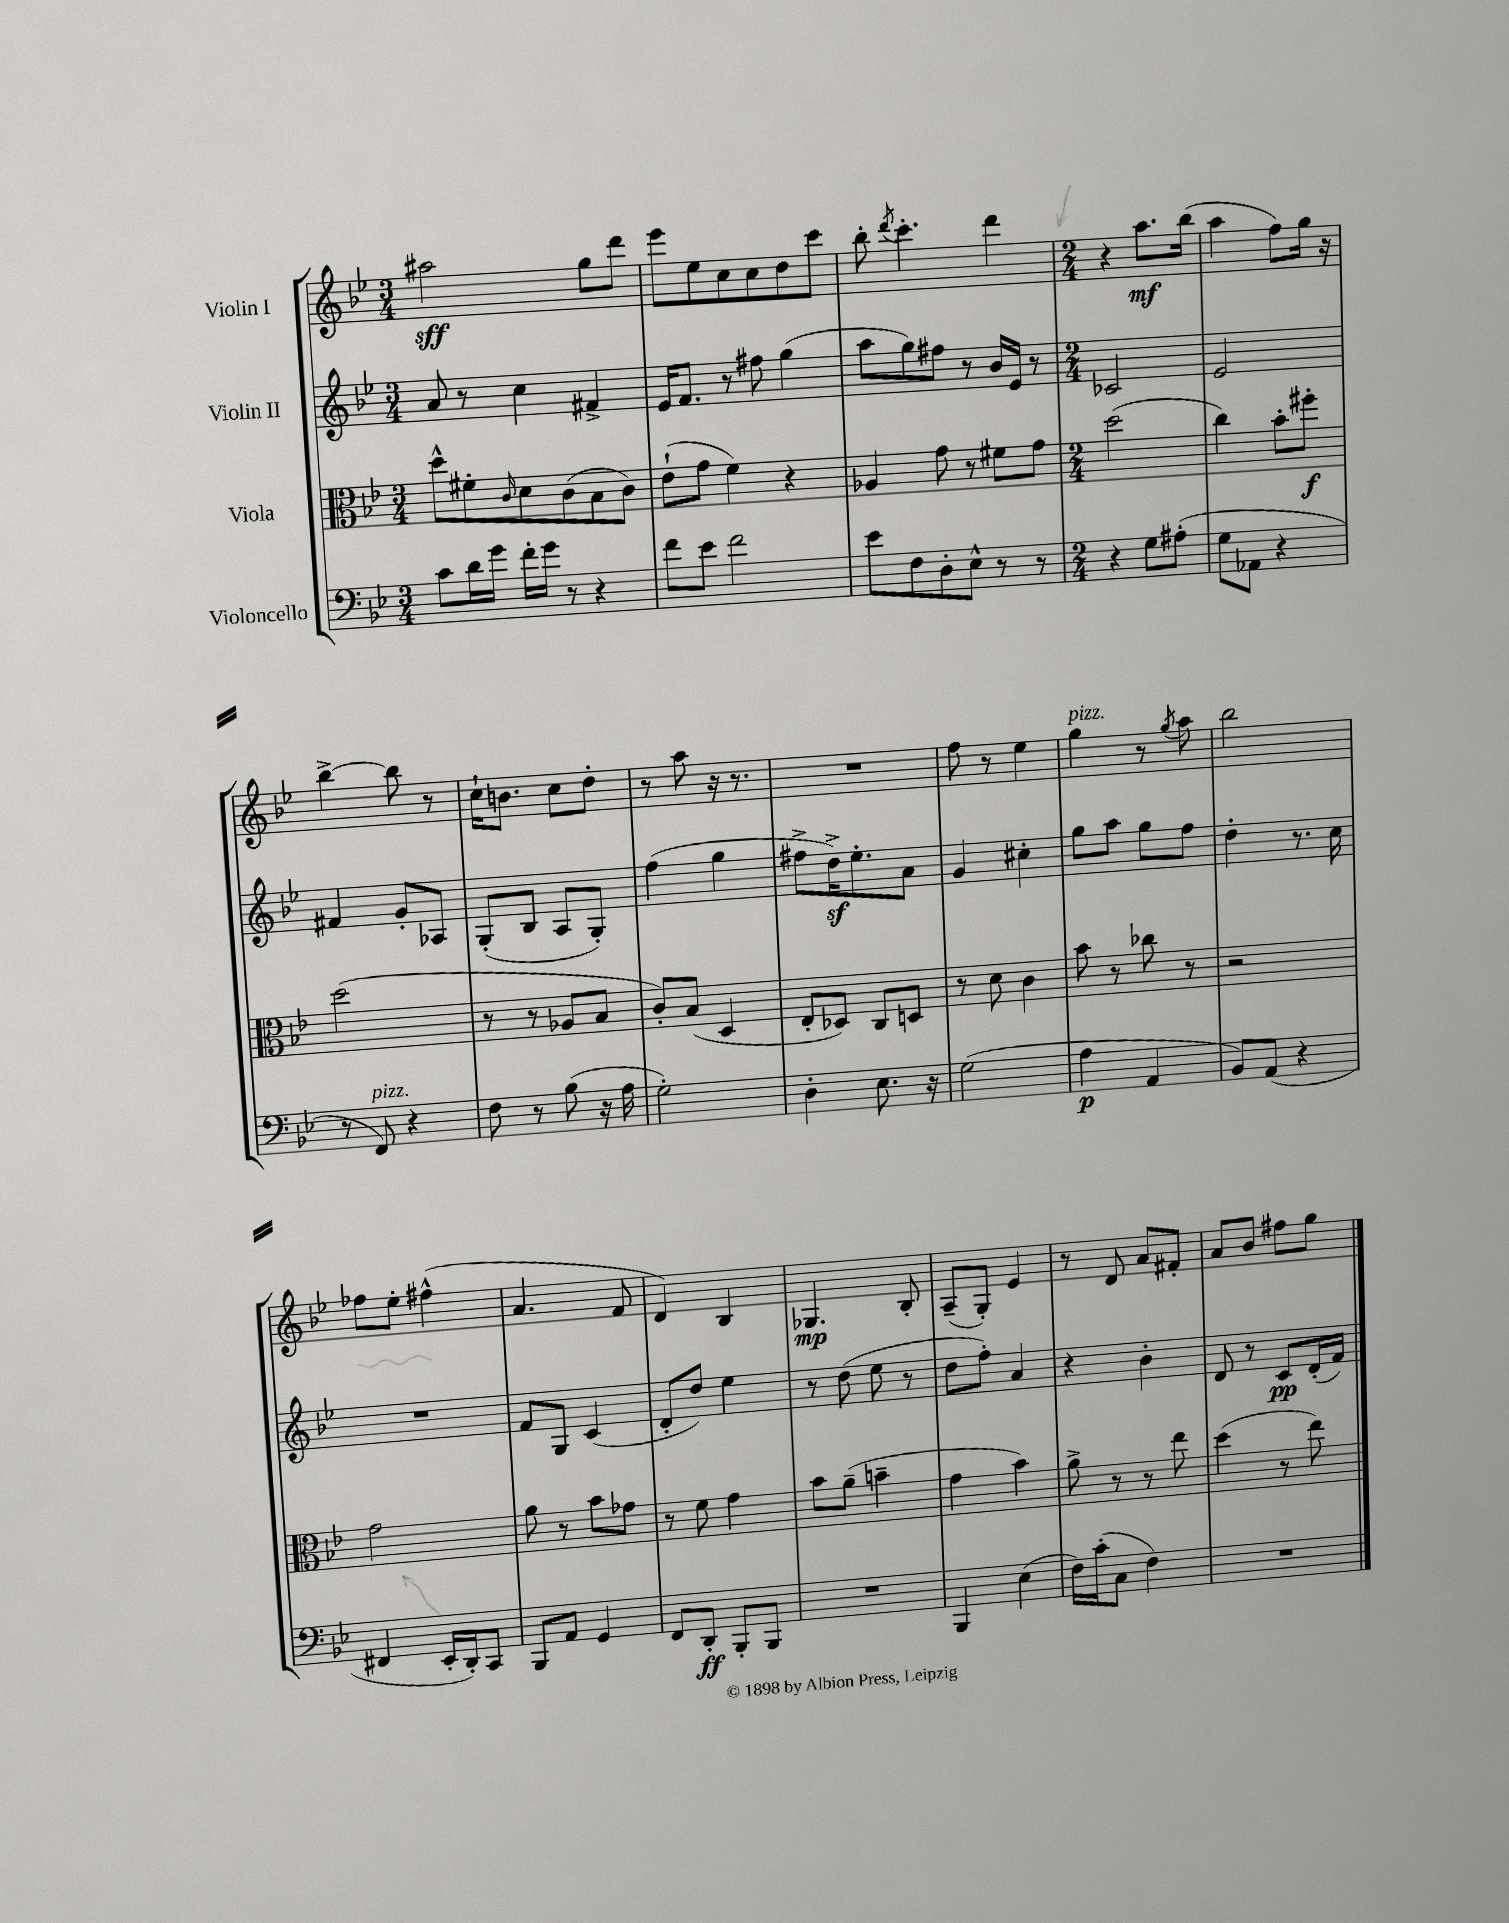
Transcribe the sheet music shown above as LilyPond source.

<<
\new StaffGroup <<
\new Staff = "s0" \with { instrumentName = "Violin I" } {
    \clef treble \key bes \major \numericTimeSignature \time 3/4
    ais''2\sff g''8 d'''8 |
    ees'''8 ees''8 c''8 c''8 d''8 c'''8 |
    bes''8-. \acciaccatura { d'''8 } c'''4.-. d'''4 |
    \numericTimeSignature \time 2/4 r4 a''8.\mf bes''16( |
    a''4 f''8) g''16 r16 |
    bes''4~-> bes''8 r8 |
    c''16-! b'8. c''8 d''8-. |
    r8 a''8 r16 r8. |
    R2 |
    f''8 r8 ees''4 |
    g''4^\markup { \italic "pizz." } r8 \acciaccatura { g''8 } a''8 |
    bes''2 |
    fes''8 ees''8-. fis''4-^( |
    a'4. f'8 |
    d'4) bes4 |
    ges4.\mp bes8-. |
    a8--( g8-.) ees'4 |
    r8 d'8 a'8 fis'8-. |
    a'8 bes'8 fis''8 g''8 \bar "|." |
}
\new Staff = "s1" \with { instrumentName = "Violin II" } {
    \clef treble \key bes \major \numericTimeSignature \time 3/4
    a'8 r8 c''4 fis'4-> |
    ees'16 f'8. r8 fis''8 g''4( |
    a''8 g''8) fis''8 r8 bes'16 ees'16 r8 |
    \numericTimeSignature \time 2/4 ces'2 |
    ees'2 |
    fis'4 g'8-. aes8 |
    g8-.( bes8 a8 g8-.) |
    f''4( g''4 |
    fis''8-> d''16->\sf) ees''8.-. a'8 |
    g'4 cis''4-. |
    g''8 a''8 g''8 f''8 |
    d''4-. r8. c''16 |
    R2 |
    f'8 g8 c'4( |
    d'8-. d''8) ees''4 |
    r8 d''8( ees''8 r8 |
    d''8 f''8-.) a'4 |
    r4 bes'4-. |
    d'8 r8 c'8\pp d'16-.( f'16) \bar "|." |
}
\new Staff = "s2" \with { instrumentName = "Viola" } {
    \clef alto \key bes \major \numericTimeSignature \time 3/4
    d''8-^ fis'8-. \grace { c'16 } d'8 c'8( bes8 c'8) |
    ees'8-!( g'8 f'4) r4 |
    aes4 g'8 r8 fis'8 g'8 |
    \numericTimeSignature \time 2/4 d''2( |
    c''4) bes'8-. fis''8-.\f |
    d''2( |
    r8 r8 aes8 bes8 |
    c'8-.) bes8( d4 |
    ees8-. des8) c8 d8 |
    r8 d'8 c'4 |
    bes'8 r8 ces''8 r8 |
    r2 |
    g'2 |
    a'8 r8 bes'8 ges'8 |
    r8 f'8 g'4 |
    bes'8 a'8--( b'4-- |
    g'4 bes'4) |
    a'8-> r8 r8 ees''8 |
    d''4( r8 ees''8) \bar "|." |
}
\new Staff = "s3" \with { instrumentName = "Violoncello" } {
    \clef bass \key bes \major \numericTimeSignature \time 3/4
    c'8 d'16 g'16 f'16-. g'16 r8 r4 |
    f'8 ees'8 f'2 |
    ees'8 f8 d8-. ees8-^ r8 r8 |
    \numericTimeSignature \time 2/4 r4 g8 ais8-.( |
    g8 aes,8 r4 |
    r8 f,8^\markup { \italic "pizz." }) r4 |
    f8 r8 bes8( r16 a16 |
    g2-.) |
    d4-. ees8. r16 |
    g2( |
    a4\p a,4 |
    bes,8) a,8( r4 |
    fis,4 ees,16-. d,16-.) c,8 |
    bes,,8 a,8 g,4 |
    f,8 d,8-.\ff bes,,8-. bes,,8 |
    R2 |
    bes,,4 ees4( |
    f16) c'16-.( c8 f4) |
    R2 \bar "|." |
}
>>
>>
\layout { \context { \Score \remove "Bar_number_engraver" } }
